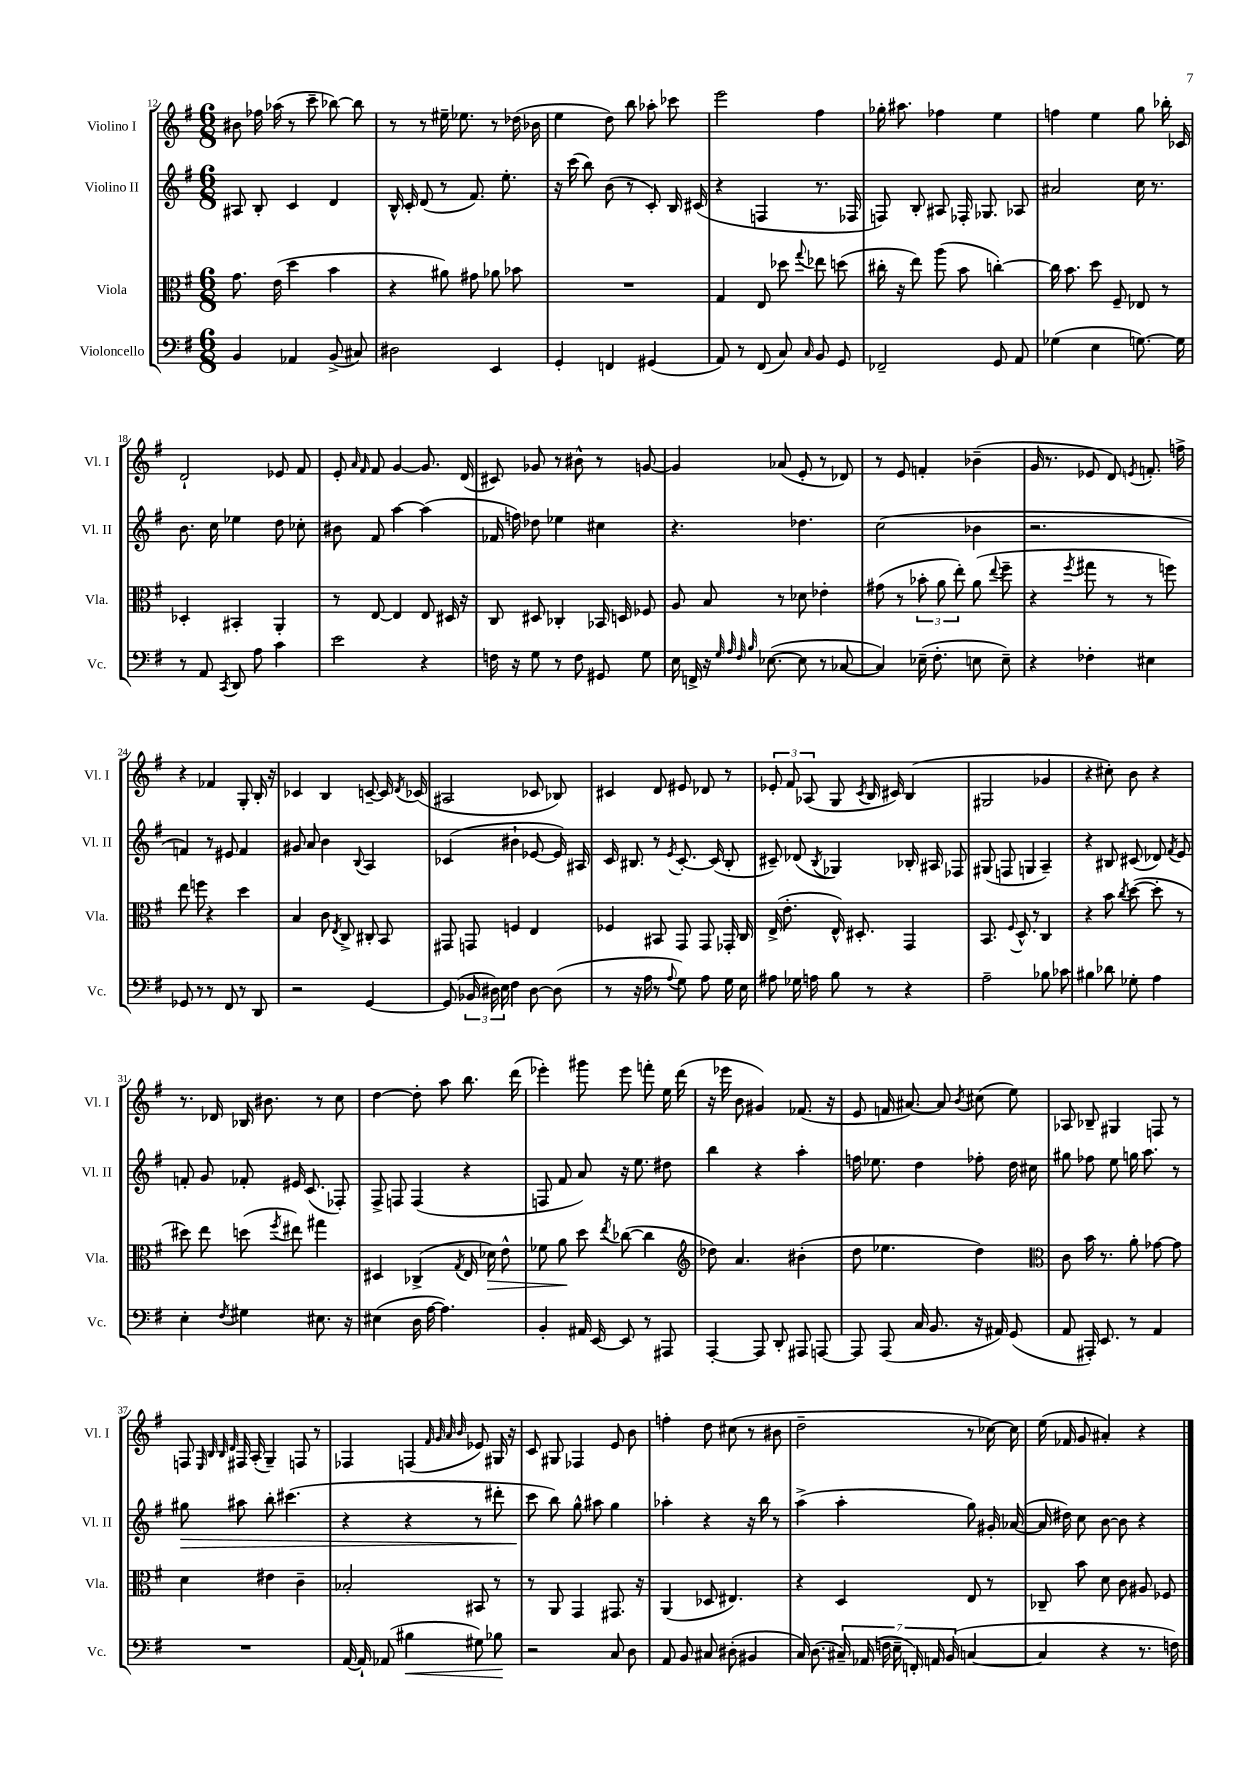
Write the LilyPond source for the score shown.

<<
\new StaffGroup <<
\new Staff = "s0" \with { instrumentName = "Violino I" shortInstrumentName = "Vl. I" } {
    \clef treble \key g \major \numericTimeSignature \time 6/8
    \autoBeamOff bis'8 fes''16 aes''16( r8 c'''8-- bes''8~) bes''8 |
    r8 r8 eis''16-- ees''8. r8 des''16( bes'16 |
    e''4 d''8) b''8 aes''8-. ces'''8 |
    e'''2 fis''4 |
    ges''16-. ais''8. fes''4 e''4 |
    f''4 e''4 g''8 bes''16-. ces'16 |
    d'2-! ees'8 fis'8 |
    e'8-. \grace { a'16 fis'16 } fis'8 g'4~ g'8. d'16( |
    cis'8) ges'8 r8 bis'8-^ r8 g'8~ |
    g'4 aes'8( e'8-. r8 des'8) |
    r8 e'8 f'4-. bes'4--( |
    g'16 r8. ees'8 d'8) \acciaccatura { e'8 } f'8.-. f''16-> |
    r4 fes'4 g8-. b16-. r16 |
    ces'4 b4 c'8~-- c'16 \acciaccatura { d'8 } ces'16( |
    ais2 ces'8 bes8) |
    cis'4 d'8 eis'8 des'8 r8 |
    \tuplet 3/2 { ees'8-. fis'8 aes8( } g8 \acciaccatura { c'8 } b16 cis'16) b4( |
    gis2 ges'4 |
    r4 cis''8-.) b'8 r4 |
    r8. des'16 bes16 bis'8. r8 c''8 |
    d''4~ d''8-. a''8 b''8. d'''16( |
    ees'''4-.) gis'''8 ees'''8 f'''8-. e''16 d'''16( |
    r16 ees'''16 b'8 gis'4) fes'8.( r16 |
    e'8 f'16 ais'8.~) ais'8 \acciaccatura { b'8 } cis''8( e''8) |
    aes8 bes8-- gis4 f8 r8 |
    f8 \grace { e32 b32 b32 d'32 } fis16 a16-.( g4--) f8 r8 |
    fes4 f4( \grace { fis'32 g'32 a'32 b'32 } ees'8) gis16 r16 |
    c'8 gis8 fes4 e'8 b'8 |
    f''4-. d''8 cis''8( r8 bis'8 |
    d''2-- r8 ces''16~) ces''16 |
    e''16( fes'16 g'8 ais'4-.) r4 \bar "|." |
}
\new Staff = "s1" \with { instrumentName = "Violino II" shortInstrumentName = "Vl. II" } {
    \clef treble \key g \major \numericTimeSignature \time 6/8
    \autoBeamOff ais8 b8-. c'4 d'4 |
    b16-^ c'16-. d'8( r8 fis'8.) e''8.-. |
    r16 c'''16( b''8) b'8( r8 c'8-.) b16 cis'16( |
    r4 f4 r8. fes16 |
    f8) b8-. ais8 fes16-. ges8. aes8 |
    ais'2 c''16 r8. |
    b'8. c''16 ees''4 d''8 ces''8-. |
    bis'8 fis'8 a''4~ a''4( |
    fes'16 f''16) des''8 ees''4 cis''4 |
    r4. des''4. |
    c''2( bes'4 |
    r2. |
    f'4) r8 eis'8 f'4 |
    gis'8 a'8 b'4 \appoggiatura { b8 } a4 |
    ces'4( bis'4-! ees'8~ ees'16) ais16 |
    c'16 bis8. r8 \acciaccatura { e'8 } c'8.~-. c'16( bis8-. |
    cis'8--) des'8( \acciaccatura { b8 } ges4) bes16-. ais16 fes8 |
    gis8( f8 g4 a4--) |
    r4 bis8 cis'8( des'8) \acciaccatura { fis'8 } e'8 |
    f'8-. g'8 fes'8-. eis'16 c'8.( fes8-.) |
    fis8-> f8 f4( r4 |
    f8 fis'8 a'8) r16 e''8. dis''8 |
    b''4 r4 a''4-. |
    f''16 ees''8. d''4 fes''8-. d''16 cis''16 |
    gis''8 fes''8 e''8 g''16 a''8. r8 |
    gis''8\> ais''8 b''8-. cis'''4.( |
    r4 r4 r8 dis'''8-. |
    c'''8\! b''8) g''8-^ ais''8 g''4 |
    aes''4-. r4 r16 b''16 r8 |
    a''4->( a''4-. g''8) gis'16-. aes'16~( |
    aes'16 dis''16) c''8 b'8~ b'8 r4 \bar "|." |
}
\new Staff = "s2" \with { instrumentName = "Viola" shortInstrumentName = "Vla." } {
    \clef alto \key g \major \numericTimeSignature \time 6/8
    \autoBeamOff g'8. e'16( d''4 b'4 |
    r4 ais'8) gis'8 aes'8 bes'8 |
    R2. |
    g4 e8 des''8 \appoggiatura { g''8 } ees''8 d''8( |
    cis''16-. r16 e''8) a''8( b'8 c''4~-.) |
    c''16 b'8. d''8 fis8-- ees8 r8 |
    des4-. bis,4-. a,4-. |
    r8 e8~ e4 e8 dis16 r16 |
    c8 dis8 ces4-. bes,16 d16 fes8 |
    a8 b8 r8 des'8 ees'4-. |
    gis'8( r8 \tuplet 3/2 { bes'8-. a'8 e''8-.) } a'8( \appoggiatura { e''8 } fis''8-- |
    r4 \acciaccatura { fis''8 } gis''8 r8 r8 f''8) |
    e''8 f''8 r4 d''4 |
    b4 c'8 \acciaccatura { e8 } c8-> cis8-. b,8 |
    gis,8 g,8 f4 e4 |
    fes4 bis,8 g,8 g,8 ges,16-. c16 |
    e16->( e'8.-. e16-^) dis8.-. g,4 |
    b,8. \appoggiatura { fis8 } d8.-^ r8 c4 |
    r4 b'8 \acciaccatura { c''8 } d''8~( d''8-. r8 |
    dis''8) e''8 d''8( \acciaccatura { fis''8 } eis''8) gis''4 |
    dis4 ces4->( \acciaccatura { g8 } e16 des'16\>) e'8-^ |
    fes'8 a'8\! d''8 \acciaccatura { e''8 } ces''8~( ces''4 |
    \clef treble des''8) a'4. bis'4-.( |
    d''8 ees''4. d''4) |
    \clef alto c'8 b'16 r8. a'8-. ges'8~ ges'8 |
    d'4 eis'4 c'4-- |
    bes2-. bis,8 r8 |
    r8 a,8 g,4 gis,8. r16 |
    a,4( des8 eis4.) |
    r4 d4 e8 r8 |
    ces8-- b'8 d'8 c'8 ais8 fes8 \bar "|." |
}
\new Staff = "s3" \with { instrumentName = "Violoncello" shortInstrumentName = "Vc." } {
    \clef bass \key g \major \numericTimeSignature \time 6/8
    \autoBeamOff b,4 aes,4 b,8->( cis8) |
    dis2 e,4 |
    g,4-. f,4 gis,4( |
    a,8) r8 fis,8( c8) \grace { c16 } b,8 g,8 |
    fes,2-- g,8 a,8 |
    ges4( e4 g8.~) g16 |
    r8 a,8 \acciaccatura { c,8 } d,8 a8 c'4 |
    e'2 r4 |
    f16 r16 g8 r8 f8 gis,8 g8 |
    e16 f,16-> r16 \grace { g32 a32 fis32 b32 } ees8.~( ees8 r8 ces8~ |
    ces4) ees16--( fis8.-. e8 e8--) |
    r4 fes4-. eis4 |
    ges,8 r8 r8 fis,8 r8 d,8 |
    r2 g,4~ |
    g,8( \tuplet 3/2 { bes,16 dis16) e16 } fis4 dis8~ dis8( |
    r8 r16 a16 r8 \appoggiatura { a8 } g8) a8 g16 e16 |
    ais8 ges16 a16 b8 r8 r4 |
    a2-- bes8 ces'8 |
    bis4 des'8 ges8-. a4 |
    e4-. \acciaccatura { fis8 } gis4 eis8. r16 |
    eis4( d16 a16~ a4.) |
    b,4-. ais,16 e,16~ e,8 r8 ais,,8 |
    a,,4~-. a,,8 d,8-. ais,,8 a,,8~ |
    a,,8 a,,8( c16 b,8. r16 ais,16) g,8( |
    a,8 ais,,16-.) e,8. r8 a,4 |
    R2. |
    a,16~ a,16-! aes,8( bis4\< gis8) bes8\! |
    r2 c8 d8 |
    a,8 b,8 cis8 dis8-.( bis,4 |
    c16) d8.( \tuplet 7/4 { cis16--) aes,16( f16 e16-- f,16-.) a,16 b,16( } c4~ |
    c4 r4 r8. f16) \bar "|." |
}
>>
>>
\layout { \context { \Score currentBarNumber = #12 } }
